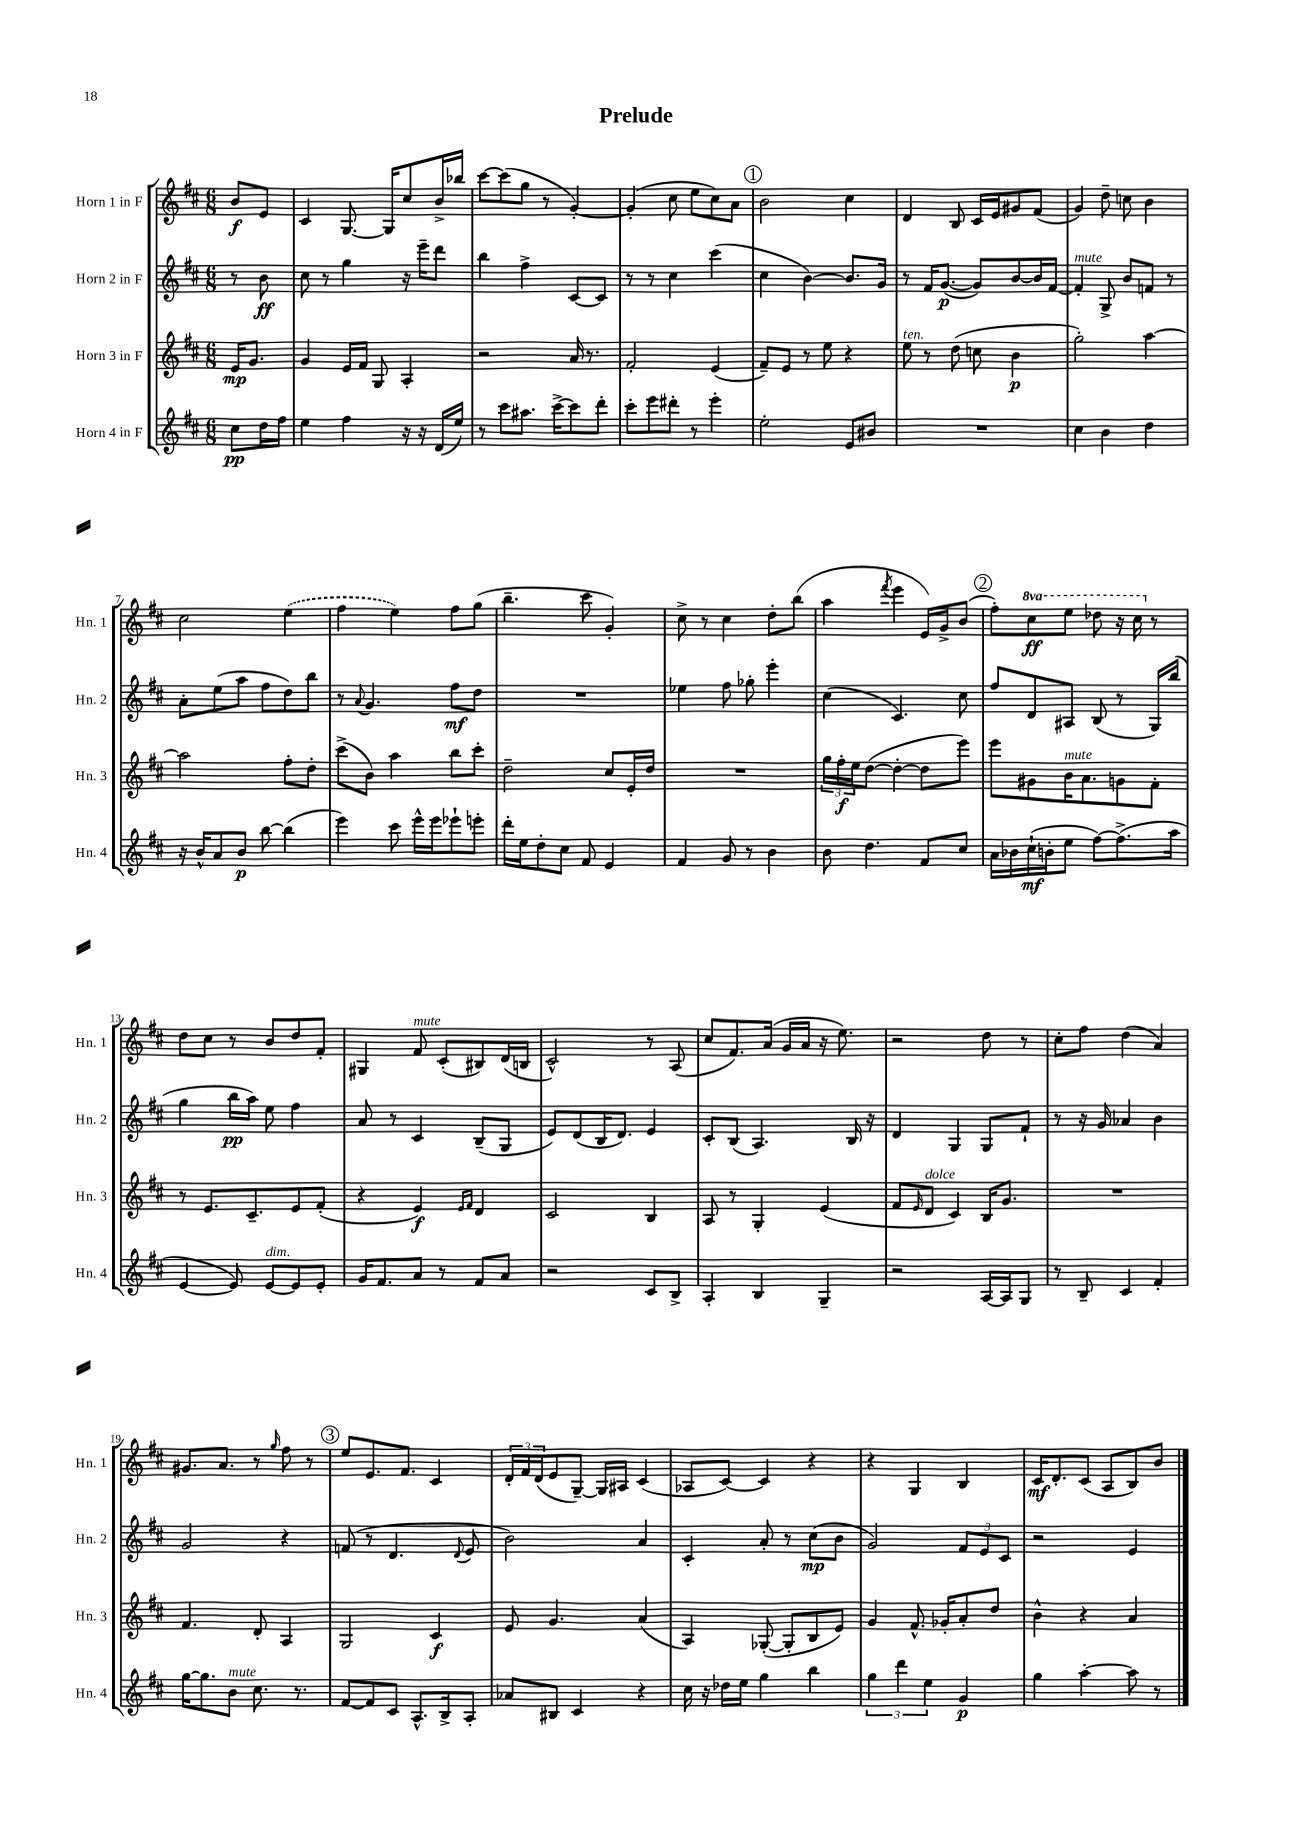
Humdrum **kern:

**kern	**dynam	**kern	**dynam	**kern	**dynam	**kern	**dynam
*part4	*part4	*part3	*part3	*part2	*part2	*part1	*part1
*staff4	*staff4	*staff3	*staff3	*staff2	*staff2	*staff1	*staff1
*I"Horn 4 in F	*	*I"Horn 3 in F	*	*I"Horn 2 in F	*	*I"Horn 1 in F	*
*I'Hn. 4	*	*I'Hn. 3	*	*I'Hn. 2	*	*I'Hn. 1	*
*clefG2	*	*clefG2	*	*clefG2	*	*clefG2	*
*k[f#c#]	*	*k[f#c#]	*	*k[f#c#]	*	*k[f#c#]	*
*M6/8	*	*M6/8	*	*M6/8	*	*M6/8	*
=	=	=	=	=	=	=	=
8cc#\L	pp	16e/KL	mp	8r	.	8b/L	f
.	.	8.g/J	.	.	.	.	.
16dd\L	.	.	.	8b\	ff	8e/J	.
16ff#\JJ	.	.	.	.	.	.	.
=1	=1	=1	=1	=1	=1	=1	=1
4ee\	.	4g/	.	8cc#\	.	4c#/	.
.	.	.	.	8r	.	.	.
4ff#\	.	16e/LL	.	4gg\	.	[8.G/	.
.	.	16f#/JJ	.	.	.	.	.
.	.	8G/	.	.	.	.	.
.	.	.	.	.	.	16G/KL]	.
16r	.	4A'/	.	16r	.	8cc#/	.
16r	.	.	.	16eee~\KL	.	.	.
(16d/LL	.	.	.	8ddd\J	.	16b^/L	.
16ee/JJ)	.	.	.	.	.	16bb-X/JJ	.
=2	=2	=2	=2	=2	=2	=2	=2
8r	.	2r	.	4bb\	.	[8ccc#\L	.
8ccc#\L	.	.	.	.	.	(8ccc#\]	.
8.aa#X\J	.	.	.	4ff#^\	.	8gg\J	.
.	.	.	.	.	.	8r	.
[16ccc#^\KL	.	.	.	.	.	.	.
8ccc#\]	.	16a/	.	[8c#/L	.	[4g'/)	.
.	.	8.r	.	.	.	.	.
8ddd'\J	.	.	.	8c#/J]	.	.	.
=3	=3	=3	=3	=3	=3	=3	=3
8ccc#'\L	.	2f#'/	.	8r	.	(4g'/]	.
8eee\	.	.	.	8r	.	.	.
8ddd#X'\J	.	.	.	4cc#\	.	8cc#\	.
8r	.	.	.	.	.	8ee\L	.
4eee'\	.	(4e/	.	(4ccc#\	.	8cc#\)	.
.	.	.	.	.	.	8a\J	.
!!LO:REH:place=s1:t=1
=4	=4	=4	=4	=4	=4	=4	=4
2ee'\	.	8f#~/L)	.	4cc#\	.	2b\	.
.	.	8e/J	.	.	.	.	.
.	.	8r	.	[4b\)	.	.	.
.	.	8ee\	.	.	.	.	.
8e/L	.	4r	.	8.b/L]	.	4cc#\	.
8b#X/J	.	.	.	.	.	.	.
.	.	.	.	16g/Jk	.	.	.
=5	=5	=5	=5	=5	=5	=5	=5
!	!	!LO:TX:a:i:t=ten.	!	!	!	!	!
2.r	.	8ee\	.	8r	.	4d/	.
.	.	8r	.	16f#/KL	.	.	.
.	.	.	.	([8.g/J	p	.	.
.	.	(8dd\	.	.	.	8B/	.
.	.	8ccn\	.	8g/L])	.	16c#/LL	.
.	.	.	.	.	.	16e/J	.
.	.	4b\	p	[8b/	.	8g#X/	.
.	.	.	.	16b/L]	.	(8f#/J	.
.	.	.	.	[16f#/JJ	.	.	.
=6	=6	=6	=6	=6	=6	=6	=6
!	!	!	!	!LO:TX:a:i:t=mute	!	!	!
4cc#\	.	2gg'\)	.	4f#'/]	.	4g/)	.
4b\	.	.	.	8G^/	.	8dd~\	.
.	.	.	.	8b/L	.	8ccn\	.
4dd\	.	[4aa\	.	8fn/J	.	4b\	.
.	.	.	.	8r	.	.	.
!!LO:LB:g=z
=7	=7	=7	=7	=7	=7	=7	=7
16r	.	2aa\]	.	8a'\L	.	2cc#\	.
16b^^/KL	.	.	.	.	.	.	.
8a/	.	.	.	(8ee\	.	.	.
8b/J	p	.	.	8aa\J	.	.	.
[8bb\	.	.	.	8ff#\L	.	.	.
(4bb\]	.	8ff#'\L	.	8dd\)	.	(4ee\	.
.	.	8dd'\J	.	8bb\J	.	.	.
=8	=8	=8	=8	=8	=8	=8	=8
4eee\)	.	(8ccc#^\L	.	8r	.	4ff#\	.
.	.	.	.	8qqa/	.	.	.
.	.	8b\J)	.	4.g/	.	.	.
8ccc#\	.	4aa\	.	.	.	4ee\)	.
16eee^^\LL	.	.	.	.	.	.	.
16eee\J	.	.	.	.	.	.	.
8eee-X`\	.	8bb\L	.	8ff#\L	mf	8ff#\L	.
8eeen'\J	.	8ccc#'\J	.	8dd\J	.	(8gg\J	.
=9	=9	=9	=9	=9	=9	=9	=9
16ddd'\LL	.	2dd~\	.	2.r	.	4.bb~\	.
16ee\J	.	.	.	.	.	.	.
8dd'\	.	.	.	.	.	.	.
8cc#\J	.	.	.	.	.	.	.
8f#/	.	.	.	.	.	8ccc#\	.
4e/	.	8cc#/L	.	.	.	4g'/)	.
.	.	16e'/L	.	.	.	.	.
.	.	16dd/JJ	.	.	.	.	.
=10	=10	=10	=10	=10	=10	=10	=10
4f#/	.	2.r	.	4ee-X\	.	8cc#^\	.
.	.	.	.	.	.	8r	.
8g/	.	.	.	8ff#\	.	4cc#\	.
8r	.	.	.	8gg-X'\	.	.	.
4b\	.	.	.	4eee'\	.	8dd'\L	.
.	.	.	.	.	.	(8bb\J	.
=11	=11	=11	=11	=11	=11	=11	=11
8b\	.	24gg\LL	.	(4cc#\	.	4aa\	.
.	.	24ff#'\	f	.	.	.	.
.	.	24ee\J	.	.	.	.	.
4.dd\	.	([8dd\J	.	.	.	.	.
.	.	.	.	.	.	8qfff#/	.
.	.	4dd'\_	.	4.c#/)	.	4eee\	.
8f#/L	.	8dd\L]	.	.	.	16e/LL)	.
.	.	.	.	.	.	16g^/J	.
8cc#/J	.	8eee\J)	.	8cc#\	.	(8b/J	.
!!LO:REH:place=s1:t=2
=12	=12	=12	=12	=12	=12	=12	=12
16a\LL	.	8eee\L	.	8ff#/L	.	8ff#'\L)	.
16b-X\	.	.	.	.	.	.	.
*	*	*	*	*	*	*8va	*
(16cc#`\	mf	8g#X\	.	8d/	.	8ccc#\	ff
16bn'\J	.	.	.	.	.	.	.
!	!	!LO:TX:a:i:t=mute	!	!	!	!	!
8ee\J	.	16b\K	.	8A#X/J	.	8eee\J	.
.	.	8.a\	.	.	.	.	.
[8ff#\L)	.	.	.	(8B/	.	8ddd-X\	.
(8.ff#^\]	.	8gn\	.	8r	.	16r	.
.	.	.	.	.	.	16ccc#\	.
*	*	*	*	*	*	*X8va	*
.	.	8f#'\J	.	16G/LL)	.	8r	.
16aa\Jk	.	.	.	(16bb/JJ	.	.	.
!!LO:LB:g=z
=13	=13	=13	=13	=13	=13	=13	=13
[4e/	.	8r	.	4gg\	.	8dd\L	.
.	.	8.e/L	.	.	.	8cc#\J	.
8e/])	.	.	.	16bb\LL	pp	8r	.
.	.	8.c#~/	.	16aa\JJ)	.	.	.
!LO:TX:a:i:t=dim.	!	!	!	!	!	!	!
[8e/L	.	.	.	8ee\	.	8b/L	.
8e/]	.	8e/	.	4ff#\	.	8dd/	.
8e'/J	.	(8f#'/J	.	.	.	8f#'/J	.
=14	=14	=14	=14	=14	=14	=14	=14
16g/KL	.	4r	.	8a/	.	4G#X/	.
8.f#/	.	.	.	.	.	.	.
.	.	.	.	8r	.	.	.
!	!	!	!	!	!	!LO:TX:a:i:t=mute	!
8a/J	.	4e/)	f	4c#/	.	8f#/	.
8r	.	.	.	.	.	(8c#'/L	.
.	.	16qqe/LL	.	.	.	.	.
.	.	16qqf#/JJ	.	.	.	.	.
8f#/L	.	4d/	.	(8B~/L	.	8B#X/)	.
8a/J	.	.	.	8G/J	.	(16d/L	.
.	.	.	.	.	.	16Bn/JJ	.
=15	=15	=15	=15	=15	=15	=15	=15
2r	.	2c#/	.	8e/L)	.	2c#^^/)	.
.	.	.	.	(8d/	.	.	.
.	.	.	.	16B/K	.	.	.
.	.	.	.	8.d/J)	.	.	.
8c#/L	.	4B/	.	4e/	.	8r	.
8B^/J	.	.	.	.	.	(8A/	.
=16	=16	=16	=16	=16	=16	=16	=16
4A'/	.	8A/	.	8c#'/L	.	8cc#/L	.
.	.	8r	.	(8B/J	.	8.f#/)	.
4B/	.	4G'/	.	4.A/)	.	.	.
.	.	.	.	.	.	(16a/Jk	.
.	.	.	.	.	.	16g/LL	.
.	.	.	.	.	.	16a/JJ	.
4G~/	.	(4e/	.	.	.	16r	.
.	.	.	.	.	.	8.ee\)	.
.	.	.	.	16B/	.	.	.
.	.	.	.	16r	.	.	.
=17	=17	=17	=17	=17	=17	=17	=17
2r	.	8f#/L	.	4d/	.	2r	.
.	.	16qqe/	.	.	.	.	.
!	!	!LO:TX:a:i:t=dolce	!	!	!	!	!
.	.	8d/J	.	.	.	.	.
.	.	4c#/)	.	4G/	.	.	.
[16A/LL	.	16B/KL	.	8G/L	.	8dd\	.
16A/J]	.	8.g/J	.	.	.	.	.
8G/J	.	.	.	8f#`/J	.	8r	.
=18	=18	=18	=18	=18	=18	=18	=18
8r	.	2.r	.	8r	.	8cc#'\L	.
8B~/	.	.	.	16r	.	8ff#\J	.
.	.	.	.	16g/	.	.	.
4c#/	.	.	.	4a-X/	.	(4dd\	.
4f#'/	.	.	.	4b\	.	4a/)	.
!!LO:LB:g=z
=19	=19	=19	=19	=19	=19	=19	=19
[16gg\KL	.	4.f#/	.	2g/	.	8.g#X/L	.
8.gg\]	.	.	.	.	.	.	.
.	.	.	.	.	.	8.a/J	.
!LO:TX:a:i:t=mute	!	!	!	!	!	!	!
8b\J	.	.	.	.	.	.	.
8.cc#\	.	8d'/	.	.	.	8r	.
.	.	.	.	.	.	16qqgg/	.
.	.	4A/	.	4r	.	8ff#\	.
8.r	.	.	.	.	.	.	.
.	.	.	.	.	.	8r	.
!!LO:REH:place=s1:t=3
=20	=20	=20	=20	=20	=20	=20	=20
[8f#/L	.	2G/	.	(8fn/	.	8ee/L	.
8f#/]	.	.	.	8r	.	8.e/	.
8c#/J	.	.	.	4.d/	.	.	.
.	.	.	.	.	.	8.f#/J	.
8.A^^/L	.	.	.	.	.	.	.
.	.	4c#/	f	.	.	4c#/	.
16B^/k	.	.	.	.	.	.	.
.	.	.	.	8qqd/	.	.	.
8A'/J	.	.	.	8e/	.	.	.
=21	=21	=21	=21	=21	=21	=21	=21
8a-X/L	.	8e/	.	2b\)	.	24d'/LL	.
.	.	.	.	.	.	24f#/	.
.	.	.	.	.	.	(24d/J	.
8B#X/J	.	4.g/	.	.	.	8e/	.
4c#/	.	.	.	.	.	[8G~/J)	.
.	.	.	.	.	.	16G/LL]	.
.	.	.	.	.	.	16A#X/JJ	.
4r	.	(4a/	.	4a/	.	(4c#/	.
=22	=22	=22	=22	=22	=22	=22	=22
16cc#\	.	4A/)	.	4c#'/	.	8A-X/L	.
16r	.	.	.	.	.	.	.
16dd-X\LL	.	.	.	.	.	[8c#/J)	.
16ee\JJ	.	.	.	.	.	.	.
4gg\	.	([8G-X'/	.	8a'/	.	4c#/]	.
.	.	8G-'/L]	.	8r	.	.	.
4bb\	.	8B/	.	(8cc#\L	mp	4r	.
.	.	8e/J)	.	8b\J	.	.	.
=23	=23	=23	=23	=23	=23	=23	=23
6gg\	.	4g/	.	2g/)	.	4r	.
6ddd\	.	.	.	.	.	.	.
.	.	8.f#^^/	.	.	.	4G/	.
6ee\	.	.	.	.	.	.	.
.	.	16g-X'/KL	.	.	.	.	.
4g/	p	8a'/	.	12f#/L	.	4B/	.
.	.	.	.	12e/	.	.	.
.	.	8dd/J	.	.	.	.	.
.	.	.	.	12c#/J	.	.	.
=24	=24	=24	=24	=24	=24	=24	=24
4gg\	.	4b^^\	.	2r	.	16c#/KL	mf
.	.	.	.	.	.	8.d'/	.
[4aa'\	.	4r	.	.	.	(8c#/J	.
.	.	.	.	.	.	8A/L	.
8aa\]	.	4a/	.	4e/	.	8B/)	.
8r	.	.	.	.	.	8b/J	.
==	==	==	==	==	==	==	==
*-	*-	*-	*-	*-	*-	*-	*-
